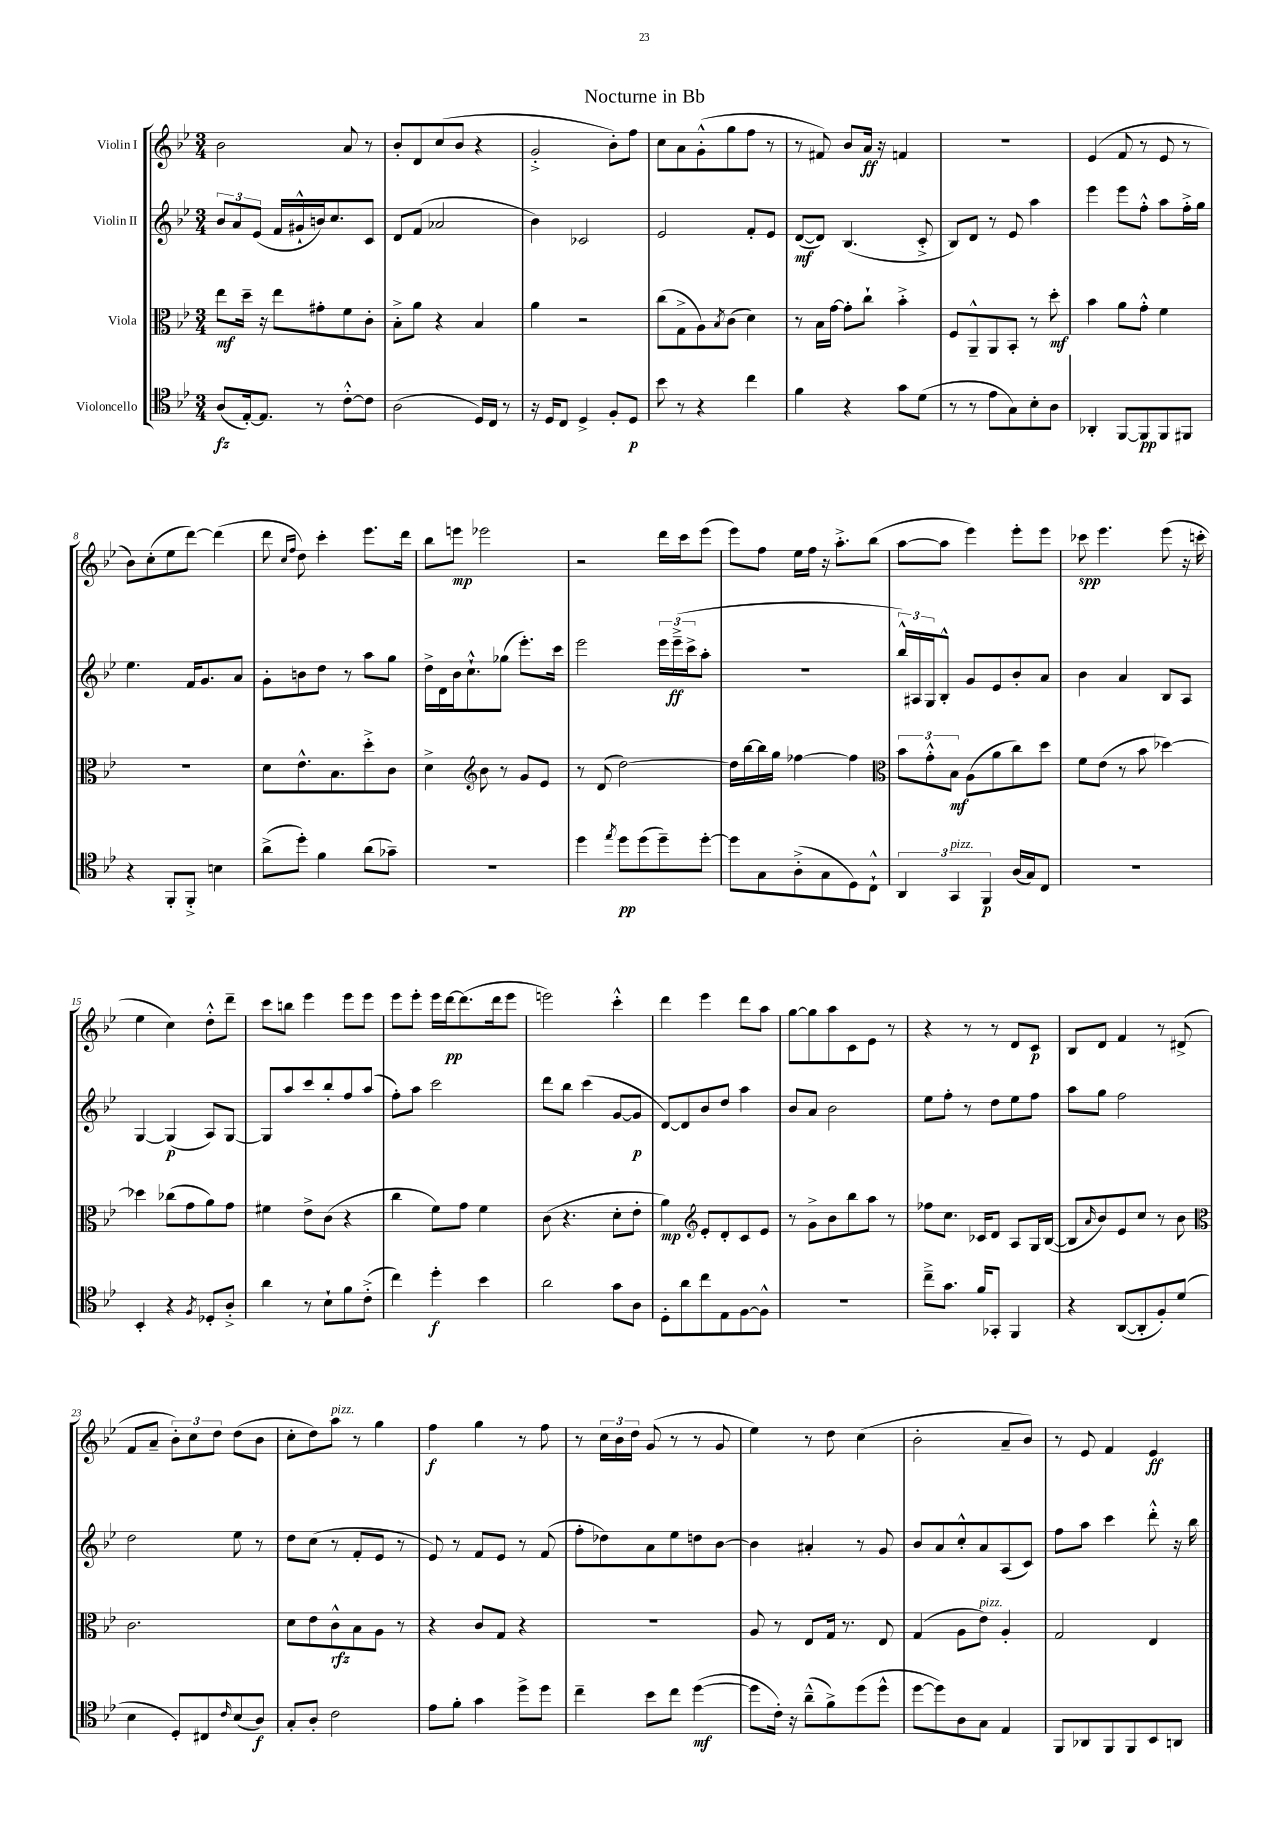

**kern	**dynam	**kern	**dynam	**kern	**dynam	**kern	**dynam
*part4	*part4	*part3	*part3	*part2	*part2	*part1	*part1
*staff4	*staff4	*staff3	*staff3	*staff2	*staff2	*staff1	*staff1
*I"Violoncello	*	*I"Viola	*	*I"Violin II	*	*I"Violin I	*
*clefC4	*	*clefC3	*	*clefG2	*	*clefG2	*
*k[b-e-]	*	*k[b-e-]	*	*k[b-e-]	*	*k[b-e-]	*
*M3/4	*	*M3/4	*	*M3/4	*	*M3/4	*
=1	=1	=1	=1	=1	=1	=1	=1
(8A/L	fz	8ee-\L	mf	12b-/L	.	2b-\	.
.	.	.	.	12a/	.	.	.
[16E-'/k)	.	16dd~\Jk	.	.	.	.	.
.	.	.	.	(12e-/J	.	.	.
8.E-/J]	.	16r	.	.	.	.	.
.	.	8ee-\L	.	16f/LL	.	.	.
.	.	.	.	16g#X`^^/	.	.	.
8r	.	8g#X'\	.	16bn/J)	.	.	.
.	.	.	.	8.cc/	.	.	.
[8c'^^\L	.	8f\	.	.	.	8a/	.
8c\J]	.	8c'\J	.	8c/J	.	8r	.
=2	=2	=2	=2	=2	=2	=2	=2
(2A\	.	8B-'^\L	.	8d/L	.	8b-'/L	.
.	.	8a\J	.	(8f/J	.	8d/	.
.	.	4r	.	2a-X/	.	(8cc/	.
.	.	.	.	.	.	8b-/J	.
16D/LL)	.	4B-/	.	.	.	4r	.
16C/JJ	.	.	.	.	.	.	.
8r	.	.	.	.	.	.	.
=3	=3	=3	=3	=3	=3	=3	=3
16r	.	4a\	.	4b-\)	.	2g'^/	.
16D/KL	.	.	.	.	.	.	.
8C/J	.	.	.	.	.	.	.
4D^/	.	2r	.	2c-X/	.	.	.
8F'/L	.	.	.	.	.	8b-'\L)	.
8D/J	p	.	.	.	.	8ff\J	.
=4	=4	=4	=4	=4	=4	=4	=4
8b-\	.	(8cc\L	.	2e-/	.	8cc\L	.
8r	.	8G^\	.	.	.	8a\	.
4r	.	8A\)	.	.	.	(8g'^^\	.
.	.	8qB-/	.	.	.	.	.
.	.	(8c\J	.	.	.	8gg\	.
4cc\	.	4d\)	.	8f'/L	.	8ff\J	.
.	.	.	.	8e-/J	.	8r	.
=5	=5	=5	=5	=5	=5	=5	=5
4f\	.	8r	.	([8d/L	mf	8r	.
.	.	16B-\LL	.	8d/J])	.	8f#X/)	.
.	.	[16g\JJ	.	.	.	.	.
4r	.	8g'\L]	.	(4.B-/	.	8b-/L	.
.	.	8cc`\J	.	.	.	16a/Jk	ff
.	.	.	.	.	.	16r	.
8g\L	.	4b-'^\	.	.	.	4fn/	.
(8d\J	.	.	.	8c'^/	.	.	.
=6	=6	=6	=6	=6	=6	=6	=6
8r	.	8F/L	.	8B-/L)	.	2.r	.
8r	.	8AA~^^/	.	8d/J	.	.	.
8e-\L	.	8AA/	.	8r	.	.	.
8G\)	.	8BB-'/J	.	8e-/	.	.	.
8B-'\	.	8r	.	4aa\	.	.	.
8A\J	.	8dd'\	mf	.	.	.	.
=7	=7	=7	=7	=7	=7	=7	=7
4AA-X'/	.	4b-\	.	4eee-\	.	(4e-/	.
[8FF/L	.	8a\L	.	8eee-\L	.	8f/	.
8FF/]	pp	8g'^^\J	.	8ff'^^\J	.	8r	.
8FF/	.	4f\	.	8aa\L	.	8e-/	.
8FF#X/J	.	.	.	16ff'^\L	.	8r	.
.	.	.	.	16gg\JJ	.	.	.
!!LO:LB:g=z
=8	=8	=8	=8	=8	=8	=8	=8
4r	.	2.r	.	4.ee-\	.	8b-\L)	.
.	.	.	.	.	.	(8cc'\	.
8FF'/L	.	.	.	.	.	8ee-\	.
8FF'^/J	.	.	.	16f/KL	.	[8ddd\J)	.
.	.	.	.	8.g/	.	.	.
4Bn\	.	.	.	.	.	(4ddd\]	.
.	.	.	.	8a/J	.	.	.
=9	=9	=9	=9	=9	=9	=9	=9
(8a^\L	.	8d\L	.	8g'\L	.	8ddd\	.
.	.	.	.	.	.	16qqcc/LL	.
.	.	.	.	.	.	16qqff/JJ	.
8dd'\J)	.	8.e-^^\	.	8bn\	.	8dd\)	.
4f\	.	.	.	8dd\J	.	4ccc'\	.
.	.	8.B-\	.	.	.	.	.
.	.	.	.	8r	.	.	.
(8a\L	.	8dd'^\	.	8aa\L	.	8.eee-\L	.
8g-X~\J)	.	8c\J	.	8gg\J	.	.	.
.	.	.	.	.	.	16ddd\Jk	.
=10	=10	=10	=10	=10	=10	=10	=10
2.r	.	4d^\	.	16dd^\LL	.	8bb-\L	.
.	.	.	.	16d\	.	.	.
.	.	.	.	16b-\J	.	8eeen\J	mp
.	.	.	.	8.cc`^^\	.	.	.
*	*	*clefG2	*	*	*	*	*
.	.	8b-\	.	.	.	2eee-X\	.
.	.	8r	.	(8gg-X\J	.	.	.
.	.	8g/L	.	8.eee-'\L)	.	.	.
.	.	8e-/J	.	.	.	.	.
.	.	.	.	16ccc\Jk	.	.	.
=11	=11	=11	=11	=11	=11	=11	=11
4dd\	.	8r	.	2eee-\	.	2r	.
.	.	(8d/	.	.	.	.	.
8qee-/	.	.	.	.	.	.	.
8dd\L	pp	[2dd\)	.	.	.	.	.
(8dd\	.	.	.	.	.	.	.
8dd~\)	.	.	.	24eee-\LL	.	16ddd\LL	.
.	.	.	.	(24eee-~^\	ff	.	.
.	.	.	.	.	.	16ccc\J	.
.	.	.	.	24ccc^\J	.	.	.
[8dd'\J	.	.	.	8aa'\J	.	(8eee-\J	.
=12	=12	=12	=12	=12	=12	=12	=12
8dd\L]	.	16dd\LL]	.	2.r	.	8eee-\L)	.
.	.	[16bb-\	.	.	.	.	.
8G\	.	16bb-\]	.	.	.	8ff\J	.
.	.	16gg\JJ	.	.	.	.	.
(8A'^\	.	[4ff-X\	.	.	.	16ee-\LL	.
.	.	.	.	.	.	16ff\JJ	.
8G\	.	.	.	.	.	16r	.
.	.	.	.	.	.	8.aa'^\L	.
8D\)	.	4ff-\]	.	.	.	.	.
8C`^^\J	.	.	.	.	.	(8bb-\J	.
=13	=13	=13	=13	=13	=13	=13	=13
*	*	*clefC3	*	*	*	*	*
6AA/	.	12b-\L	.	24bb-^^/LL)	.	[8aa\L	.
.	.	.	.	24A#X/	.	.	.
.	.	12g'^^\	.	24G/J	.	.	.
.	.	.	.	8B-'^^/J	.	8aa\J]	.
!LO:TX:a:i:t=pizz.	!	!	!	!	!	!	!
6GG/	.	12B-\J	mf	.	.	.	.
.	.	(8A\L	.	8g/L	.	4eee-\)	.
6FF/	p	.	.	.	.	.	.
.	.	8a\	.	8e-/	.	.	.
(16A/LL	.	8cc\)	.	8b-'/	.	8eee-'\L	.
16G/J)	.	.	.	.	.	.	.
8C/J	.	8dd\J	.	8a/J	.	8eee-\J	.
=14	=14	=14	=14	=14	=14	=14	=14
2.r	.	8f\L	.	4b-\	.	8ccc-X\	spp
.	.	(8e-\J	.	.	.	4.eee-\	.
.	.	8r	.	4a/	.	.	.
.	.	8b-\	.	.	.	.	.
.	.	[4dd-X\)	.	8B-/L	.	(8eee-\	.
.	.	.	.	8A/J	.	16r	.
.	.	.	.	.	.	16cccn'\	.
!!LO:LB:g=z
=15	=15	=15	=15	=15	=15	=15	=15
4BB-'/	.	4dd-X\]	.	[4G/	.	4ee-\	.
4r	.	(8cc-X\L	.	(4G/]	p	4cc\)	.
.	.	8g\	.	.	.	.	.
8qF/	.	.	.	.	.	.	.
8D-X'/L	.	8a\)	.	8A/L)	.	8dd'^^\L	.
8A'^/J	.	8g\J	.	[8G/J	.	8ddd~\J	.
=16	=16	=16	=16	=16	=16	=16	=16
4a\	.	4f#X\	.	8G/L]	.	8ccc\L	.
.	.	.	.	8aa/	.	8bbn\J	.
8r	.	8e-^\L	.	8ccc/	.	4eee-\	.
8B-`\L	.	(8c\J	.	8bb-'/	.	.	.
8f\	.	4r	.	8ff/	.	8eee-\L	.
(8c'^\J	.	.	.	(8aa/J	.	8eee-\J	.
=17	=17	=17	=17	=17	=17	=17	=17
4cc\)	.	4cc\	.	8ff'\L)	.	8eee-\L	.
.	.	.	.	8aa\J	.	8eee-'\J	.
4dd'\	f	8f\L)	.	2ccc\	.	16eee-\LL	.
.	.	.	.	.	.	[16ddd\J	pp
.	.	8g\J	.	.	.	(8.ddd\]	.
4b-\	.	4f\	.	.	.	.	.
.	.	.	.	.	.	16ddd\k	.
.	.	.	.	.	.	8eee-\J	.
=18	=18	=18	=18	=18	=18	=18	=18
2a\	.	(8c\	.	8ddd\L	.	2eeen\)	.
.	.	4.r	.	8bb-\J	.	.	.
.	.	.	.	(4ccc\	.	.	.
8g\L	.	8d'\L	.	[8g/L	.	4ccc'^^\	.
8A\J	.	8e-'\J	.	8g/J]	p	.	.
=19	=19	=19	=19	=19	=19	=19	=19
8D'\L	.	4a\)	mp	[8d/L)	.	4ddd\	.
8a\	.	.	.	8d/]	.	.	.
*	*	*clefG2	*	*	*	*	*
8cc\	.	8e-'/L	.	8b-/	.	4eee-\	.
8E-\	.	8d'/	.	8dd/J	.	.	.
[8F\	.	8c/	.	4aa\	.	8ddd\L	.
8F^^\J]	.	8e-/J	.	.	.	8aa\J	.
=20	=20	=20	=20	=20	=20	=20	=20
2.r	.	8r	.	8b-/L	.	[8gg\L	.
.	.	8g^\L	.	8a/J	.	8gg\]	.
.	.	8b-\	.	2b-\	.	8aa\	.
.	.	8bb-\	.	.	.	8c\	.
.	.	8aa\J	.	.	.	8e-\J	.
.	.	8r	.	.	.	8r	.
=21	=21	=21	=21	=21	=21	=21	=21
8cc~^\L	.	8ff-X\L	.	8ee-\L	.	4r	.
8.g\J	.	8.cc\J	.	8ff'\J	.	.	.
.	.	.	.	8r	.	8r	.
16f/KL	.	16c-X/KL	.	.	.	.	.
8GG-X'/J	.	8d/J	.	8dd\L	.	8r	.
4FF/	.	8A/L	.	8ee-\	.	8d/L	.
.	.	16G/L	.	8ff\J	.	8c/J	p
.	.	([16B-/JJ	.	.	.	.	.
=22	=22	=22	=22	=22	=22	=22	=22
4r	.	8B-/L]	.	8aa\L	.	8B-/L	.
.	.	16qqa/	.	.	.	.	.
.	.	8b-/)	.	8gg\J	.	8d/J	.
([8AA/L	.	8e-/	.	2ff\	.	4f/	.
8AA'/]	.	8cc/J	.	.	.	.	.
8F'/)	.	8r	.	.	.	8r	.
(8d/J	.	8b-\	.	.	.	(8d#X^/	.
!!LO:LB:g=z
=23	=23	=23	=23	=23	=23	=23	=23
*	*	*clefC3	*	*	*	*	*
4B-\	.	2.c\	.	2dd\	.	8f/L	.
.	.	.	.	.	.	8a~/J	.
8D'/L)	.	.	.	.	.	12b-'\L)	.
.	.	.	.	.	.	12cc\	.
8C#X/	.	.	.	.	.	.	.
.	.	.	.	.	.	12dd\J	.
16qqc/	.	.	.	.	.	.	.
(8B-/	.	.	.	8ee-\	.	(8dd\L	.
8A/J)	f	.	.	8r	.	8b-\J	.
=24	=24	=24	=24	=24	=24	=24	=24
8G'/L	.	8d\L	.	8dd\L	.	8cc'\L	.
8A'/J	.	8e-\	.	(8cc\J	.	8dd\)	.
!	!	!	!	!	!	!LO:TX:a:i:t=pizz.	!
2c\	.	8c^^\	rfz	8r	.	8aa\J	.
.	.	8B-\	.	8f'/L	.	8r	.
.	.	8A\J	.	8e-/J	.	4gg\	.
.	.	8r	.	8r	.	.	.
=25	=25	=25	=25	=25	=25	=25	=25
8e-\L	.	4r	.	8e-/)	.	4ff\	f
8f'\J	.	.	.	8r	.	.	.
4g\	.	8c/L	.	8f/L	.	4gg\	.
.	.	8G/J	.	8e-/J	.	.	.
8dd^\L	.	4r	.	8r	.	8r	.
8dd\J	.	.	.	(8f/	.	8ff\	.
=26	=26	=26	=26	=26	=26	=26	=26
4cc~\	.	2.r	.	8ff'\L	.	8r	.
.	.	.	.	8dd-X\)	.	24cc\LL	.
.	.	.	.	.	.	24b-\	.
.	.	.	.	.	.	24dd\JJ	.
8b-\L	.	.	.	8a\	.	(8g/	.
8cc\J	.	.	.	8ee-\	.	8r	.
([4dd\	mf	.	.	8ddn\	.	8r	.
.	.	.	.	[8b-\J	.	8g/	.
=27	=27	=27	=27	=27	=27	=27	=27
8dd\L]	.	8A/	.	4b-\]	.	4ee-\)	.
16c'\Jk)	.	8r	.	.	.	.	.
16r	.	.	.	.	.	.	.
(8a~^^\L	.	8E-/L	.	4a#X'/	.	8r	.
8f^\)	.	16G/Jk	.	.	.	8dd\	.
.	.	8.r	.	.	.	.	.
(8dd\	.	.	.	8r	.	(4cc\	.
8dd^^\J	.	8E-/	.	8g/	.	.	.
=28	=28	=28	=28	=28	=28	=28	=28
[8dd\L	.	(4G/	.	8b-/L	.	2b-'\	.
8dd\])	.	.	.	8a/	.	.	.
8A\	.	8A\L	.	8cc'^^/	.	.	.
!	!	!LO:TX:a:i:t=pizz.	!	!	!	!	!
8G\J	.	8e-\J)	.	8a/	.	.	.
4E-/	.	4A'/	.	(8A/	.	8a~/L	.
.	.	.	.	8c/J)	.	8b-/J)	.
=29	=29	=29	=29	=29	=29	=29	=29
8FF/L	.	2G/	.	8ff\L	.	8r	.
8AA-X/	.	.	.	8aa\J	.	8e-/	.
8FF/	.	.	.	4ccc\	.	4f/	.
8FF/	.	.	.	.	.	.	.
8BB-/	.	4E-/	.	8ddd'^^\	.	4e-/	ff
8AAn/J	.	.	.	16r	.	.	.
.	.	.	.	16bb-\	.	.	.
==	==	==	==	==	==	==	==
*-	*-	*-	*-	*-	*-	*-	*-
